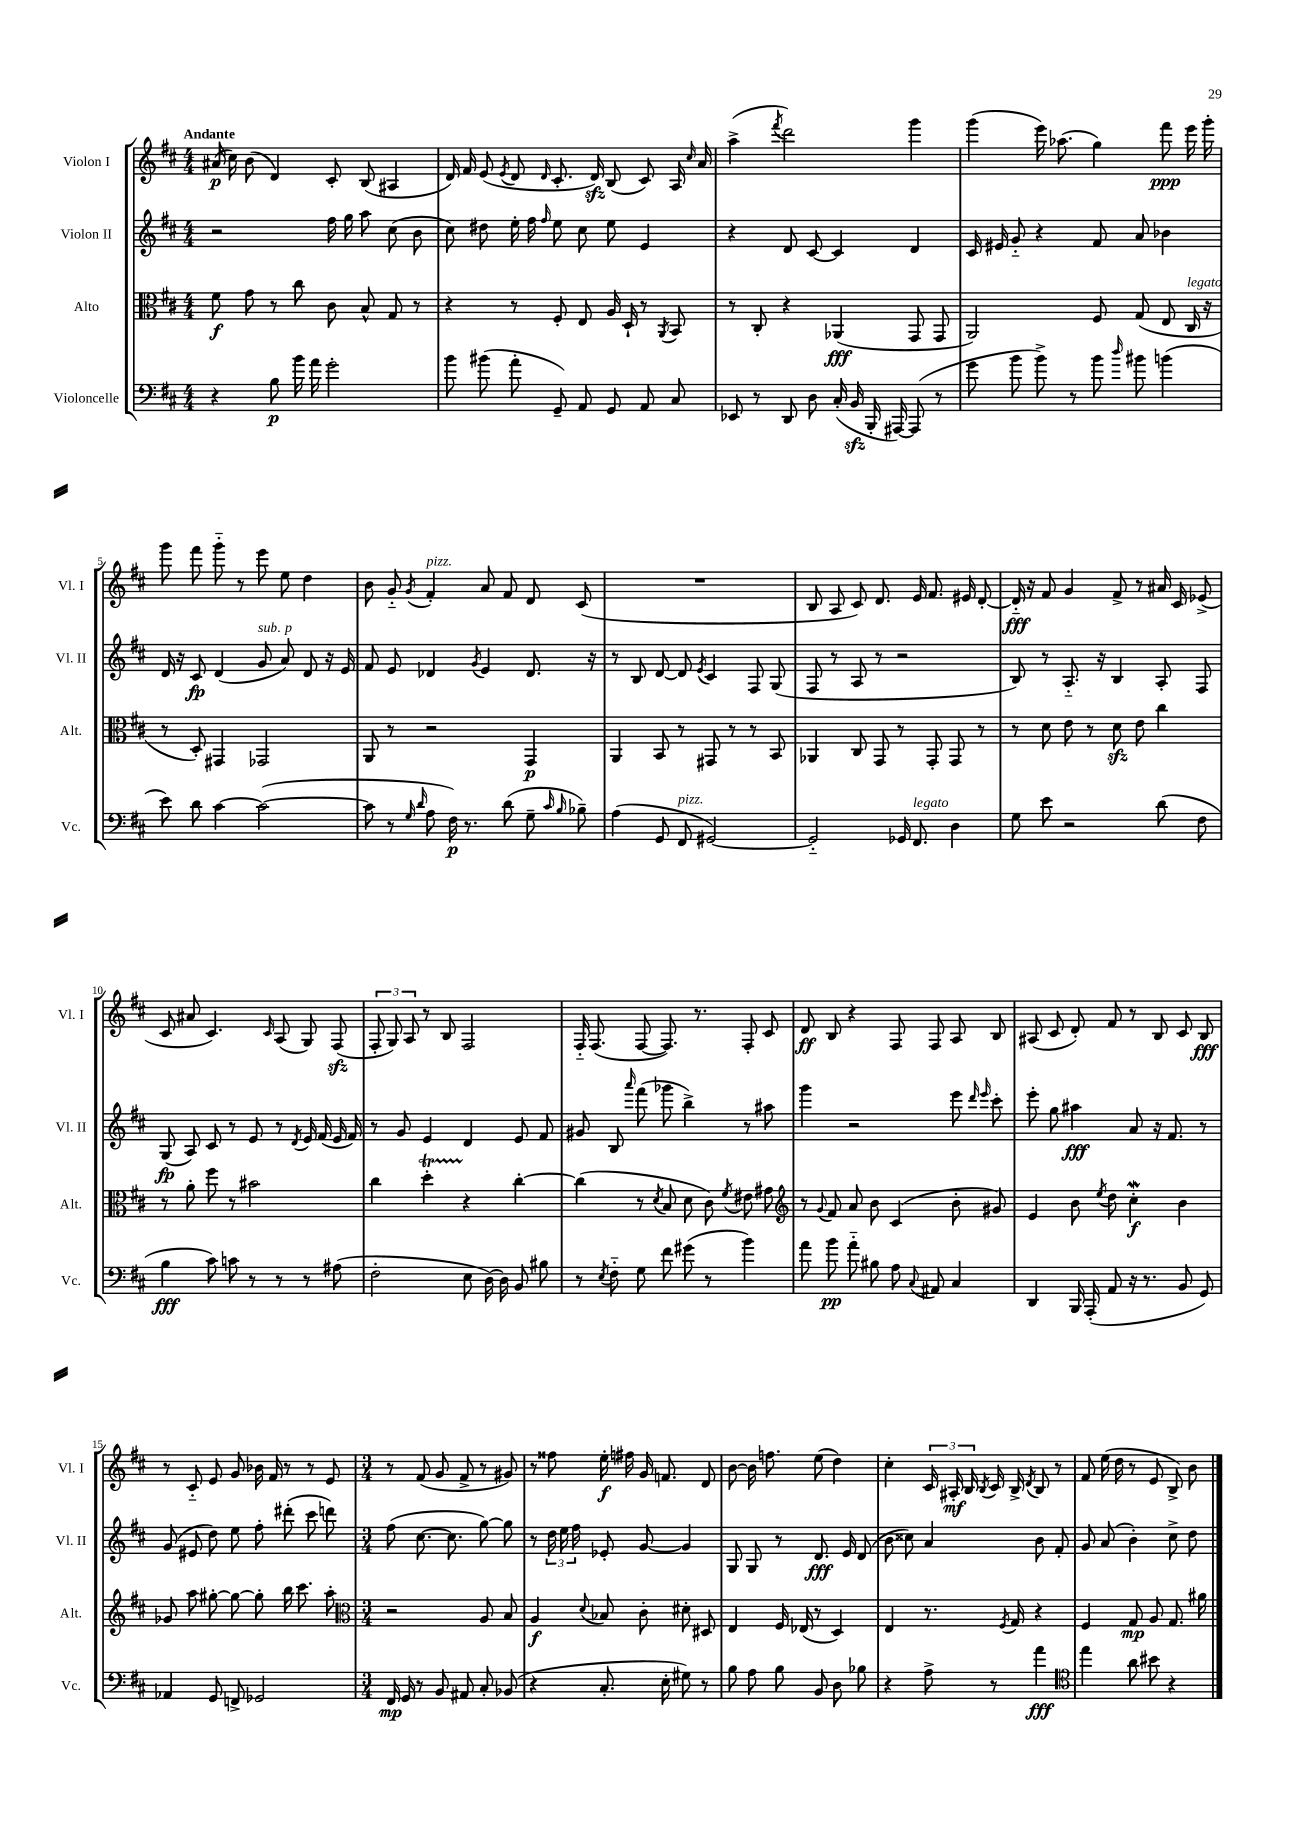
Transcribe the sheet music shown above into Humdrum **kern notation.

**kern	**kern	**kern	**kern
*staff4	*staff3	*staff2	*staff1
*clefF4	*clefC3	*clefG2	*clefG2
*k[f#c#]	*k[f#c#]	*k[f#c#]	*k[f#c#]
*M4/4	*M4/4	*M4/4	*M4/4
4r	8f#	2r	(16a#
.	.	.	16cc#)
.	8g	.	(8b
8B	8r	.	4d)
16b	8cc#	.	.
16a	.	.	.
2g'	8c#	16ff#	8c#'
.	.	16gg	.
.	8B^^	8aa	(8B
.	8G	(8cc#	4A#
.	8r	8b	.
=	=	=	=
8b	4r	8cc#)	16d)
.	.	.	16f#
(8b#	.	8dd#	(8e
.	.	.	8qe
8a'	8r	16ee'	8d
.	.	16ff#	.
.	.	16qqff#	16qqd
8GG~)	8F#'	8ee	8.c#'
8AA	8E	8cc#	.
.	.	.	16d)
8GG	16A	8ee	(8B
.	16D`	.	.
8AA	8r	4e	8c#)
.	8qAA	.	.
8C#	8BB	.	16A
.	.	.	16qqcc#
.	.	.	16a
=	=	=	=
8EE-	8r	4r	(4aa^
8r	8C#'	.	.
.	.	.	8qfff#
8DD	4r	8d	2ddd)
8D	.	[8c#	.
(16C#'	(4AA-	4c#]	.
16BB	.	.	.
16BBB'	.	.	.
[16AAA#)	.	.	.
(8AAA#]	8GG	4d	4ggg
8r	8GG	.	.
=	=	=	=
8g	2AA)	16c#	(4ggg
.	.	16e#	.
8b	.	8g'~	.
8b^)	.	4r	16eee)
.	.	.	(8.aa-
8r	.	.	.
8b	8F#	8f#	4gg)
16qqdd	.	.	.
8b#	(8G	8a	.
(4b	8E	4b-	8fff#
.	16C#	.	16eee
.	16r	.	16ggg'
=	=	=	=
8e)	8r	16d	8ggg
.	.	16r	.
8d	8D')	8c#	8fff#
[4c#	4GG#	(4d	8ggg'~
.	.	.	8r
(2c#_	2GG-	8g	8eee
.	.	8a)	8ee
.	.	8d	4dd
.	.	16r	.
.	.	16e	.
=	=	=	=
8c#]	8AA	8f#	8b
8r	8r	8e	8g'~
16qqG	.	.	.
16qqd	.	.	8qg
8A	2r	4d-	4f#'
16F#)	.	.	.
8.r	.	.	.
.	.	8qg	.
.	.	4e	8a
(8d	.	.	8f#
8G~	4GG	8.d-	8d
16qqc#	.	.	.
16qqB	.	.	.
8B-~)	.	.	(8c#
.	.	16r	.
=	=	=	=
(4A	4AA	8r	1r
.	.	8B	.
8GG	8BB	[8d	.
8FF#	8r	8d]	.
.	.	8qe	.
[2GG#)	8GG#	4c#	.
.	8r	.	.
.	8r	8F#	.
.	8BB	(8G	.
=	=	=	=
2GG#'~]	4AA-	8F#	8B
.	.	8r	8A
.	8C#	8A	8c#)
.	8GG	8r	8.d
16GG-	8r	2r	.
8.FF#	.	.	16e
.	8GG'	.	8.f#
4D	8GG	.	.
.	.	.	16e#
.	8r	.	[8d'
=	=	=	=
8G	8r	8B)	16d'~]
.	.	.	16r
8e	8d	8r	8f#
2r	8e	8.A'~	4g
.	8r	.	.
.	.	16r	.
.	8d	4B	8f#^
.	8e	.	8r
(8d	4cc#	8A'	16a#
.	.	.	16c#
8F#	.	8F#	(8e-^
=	=	=	=
4B	8r	(8G	8c#
.	8a'	8A)	8a#
8c#)	8ff#	8c#	4.c#)
8c	8r	8r	.
8r	2b#	8e	.
.	.	.	16qqc#
8r	.	8r	(8A
.	.	8qd	.
8r	.	16e	8G)
.	.	(16f#	.
(8A#	.	16e	(8F#
.	.	16f#)	.
=	=	=	=
2F#'	4cc#	8r	12F#'
.	.	.	12G)
.	.	8g	.
.	.	.	12A
.	4dd'	4e	8r
.	.	.	8B
8E	4r	4d	2F#
[16D)	.	.	.
16D]	.	.	.
8BB	[4cc#'	8e	.
8B#	.	8f#	.
=	=	=	=
8r	(4cc#]	8g#	16F#'~
.	.	.	(8.F#
8qE	.	.	.
8F#'~	.	8B	.
.	.	16qqaaa	.
8G	8r	(8fff#	[8F#
.	8qd	.	.
8f#	8B	8ggg-	8.F#])
(8g#	8d	4bb^)	.
.	.	.	8.r
8r	8c#)	.	.
.	8qf#	.	.
4b)	8e#	8r	8F#'
.	8g#	8aa#	8c#
=	=	=	=
*	*clefG2	*	*
8a	8r	4ggg	8d
.	8qqg	.	.
8b	8f#	.	8B
8a'~	8a	2r	4r
8B#	8b	.	.
8A	(4c#	.	8F#
8qqC#	.	.	.
8AA#	.	.	8F#
4C#	8b'	8eee	8A
.	.	16qqddd	.
.	.	16qqeee	.
.	8g#)	8ccc#'	8B
=	=	=	=
4DD	4e	8eee'	(8A#
.	.	8gg	8c#
16BBB	8b	4aa#	8d')
(16AAA'	.	.	.
.	8qee	.	.
8AA	8dd	.	8f#
16r	4cc#'	8a	8r
8.r	.	.	.
.	.	16r	8B
.	.	8.f#	.
8BB	4b	.	8c#
8GG)	.	8r	8B
=	=	=	=
4AA-	8g-	(8g	8r
.	8aa	8e#	8c#'~
8GG	[8gg#'	8dd)	8e
8FF^	8gg#_	8ee	8g
2GG-	8gg#']	8ff#'	16b-
.	.	.	16f#
.	16bb	(8ddd#'	8r
.	8.ccc#	.	.
.	.	8ccc#	8r
.	8aa'	8ddd)	8e
=	=	=	=
*	*clefC3	*	*
*M3/4	*M3/4	*M3/4	*M3/4
16FF#	2r	(8ff#	8r
16GG	.	.	.
8r	.	[8.cc#	(8f#
8BB	.	.	8g
.	.	8.cc#]	.
8AA#	.	.	8f#^
8C#'	8A	[8gg)	8r
(8BB-	8B	8gg]	8g#)
=	=	=	=
4r	4A	8r	8r
.	.	24dd	8ff##
.	.	24ee	.
.	.	24ff#	.
.	8qqd	.	.
8.C#'	8B-	8e-'	16ee'
.	.	.	16ff#
.	8c#'	[8g	16g
16E'	.	.	8.f
8G#)	8d#'	4g]	.
8r	8D#	.	8d
=	=	=	=
8B	4E	8G	[8b
8A	.	8G	16b]
.	.	.	8.ff
8B	16F#	8r	.
.	(16E-	.	.
8BB	8r	8.d	(8ee
8D	4D)	.	4dd)
.	.	16e	.
8B-	.	(8d	.
=	=	=	=
4r	4E	8b	4cc#'
.	.	8cc##)	.
8A^	8.r	4a	24c#
.	.	.	24A#'
.	.	.	24B
.	.	.	8qB
8r	.	.	16c#
.	8qF#	.	.
.	16G	.	16B^
.	.	.	8qd
4a	4r	8b	8B
.	.	8f#'	8r
=	=	=	=
*clefC4	*	*	*
4ee	4F#	8g	8f#
.	.	(8a	(16ee
.	.	.	16dd
8a	8G	4b')	8r
8b#	8A	.	8e
4r	8.G	8cc#^	8B^)
.	.	8dd	8b
.	16a#	.	.
==	==	==	==
*-	*-	*-	*-
